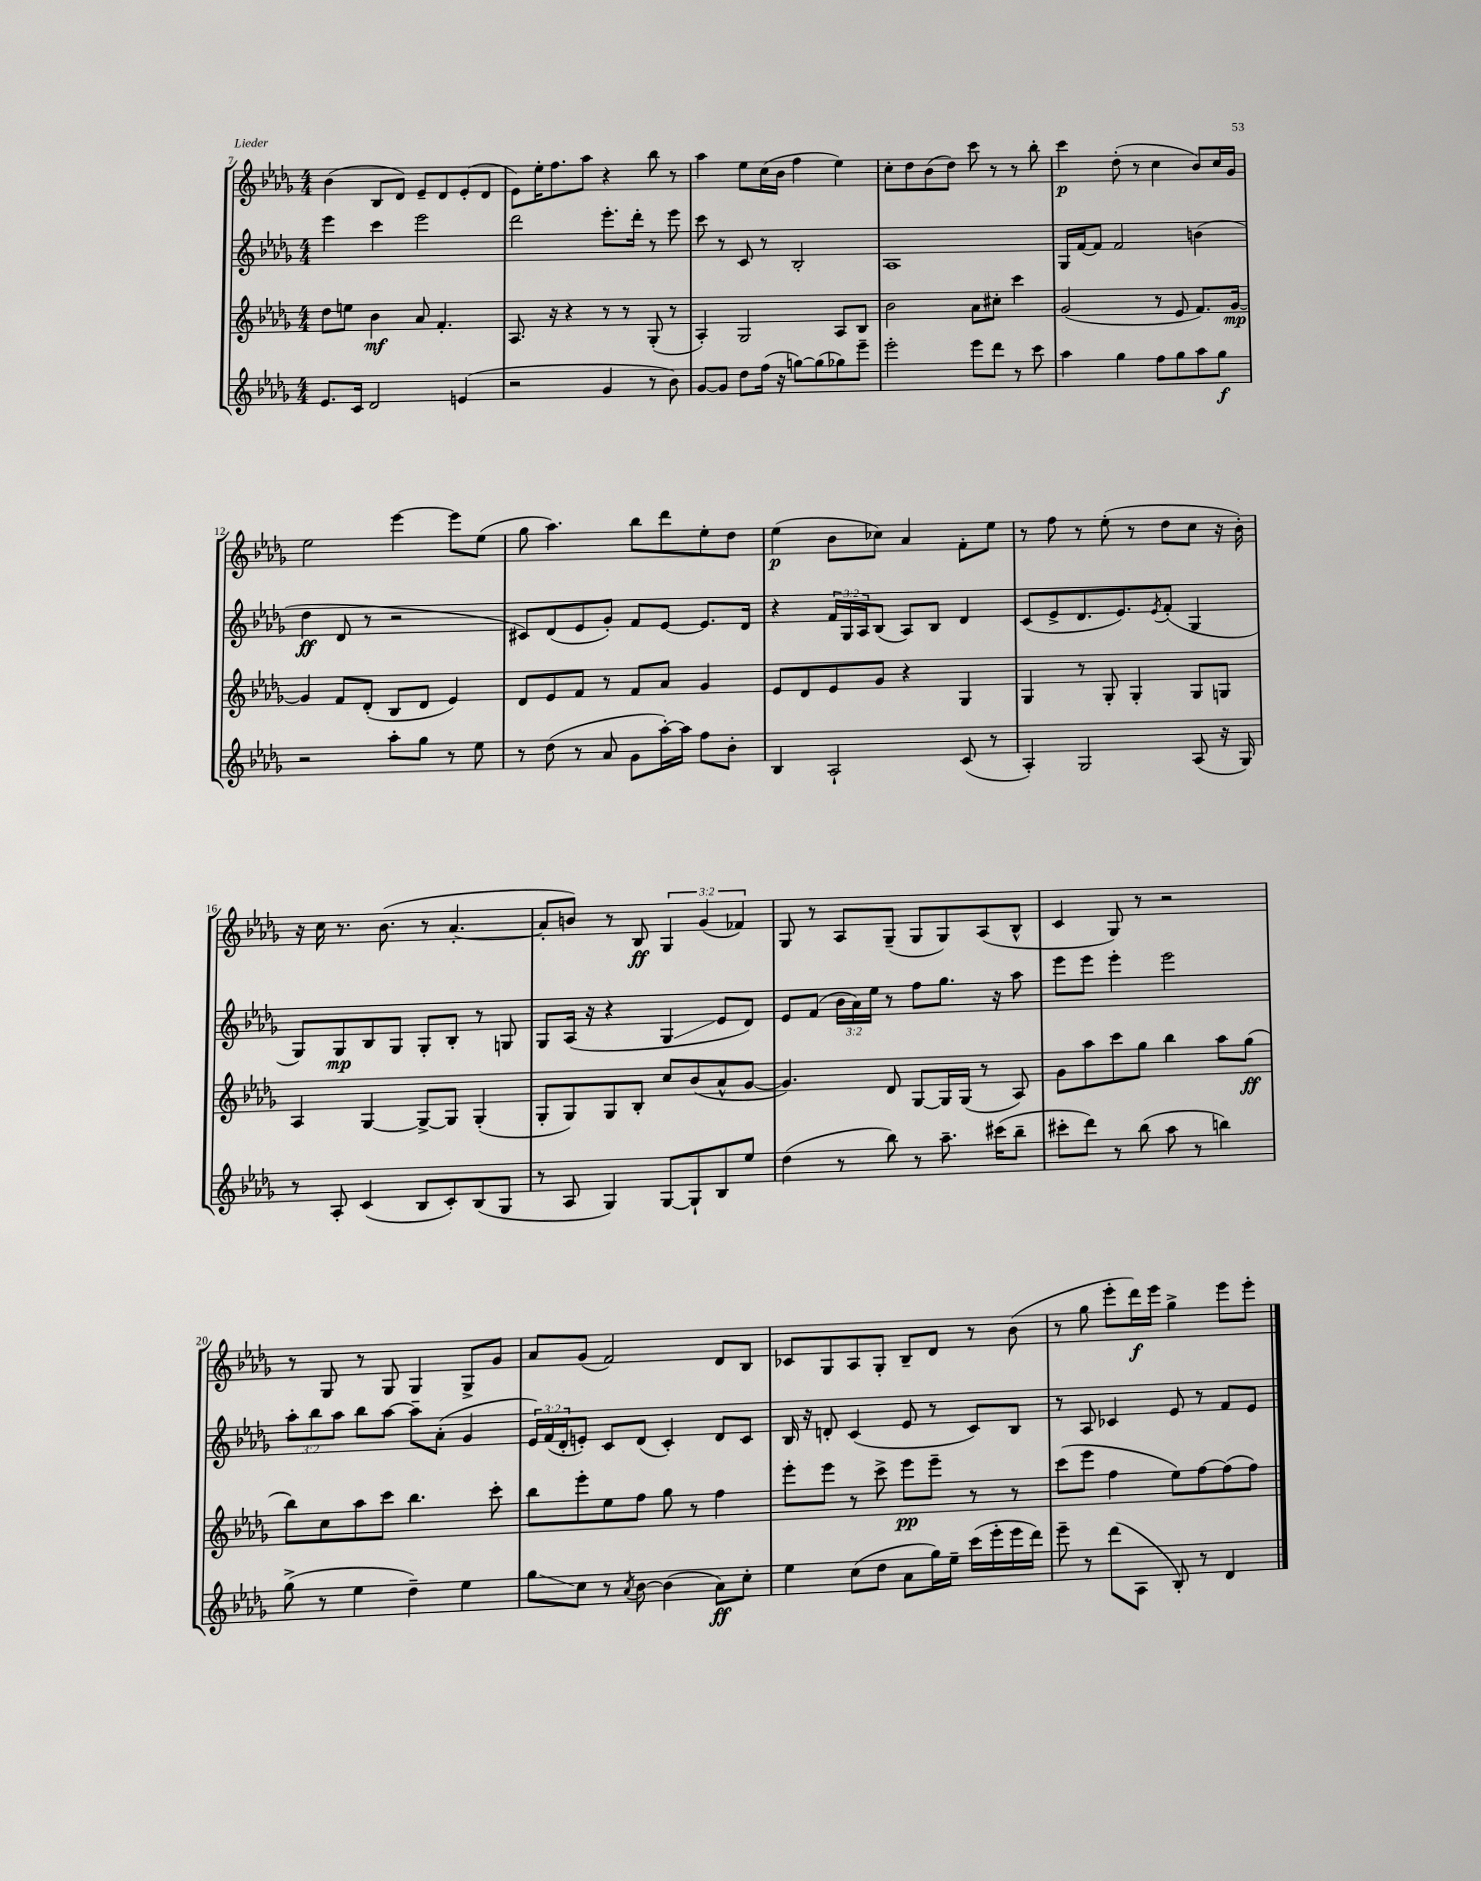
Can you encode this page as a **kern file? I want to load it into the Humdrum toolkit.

**kern	**kern	**kern	**kern
*staff4	*staff3	*staff2	*staff1
*clefG2	*clefG2	*clefG2	*clefG2
*k[b-e-a-d-g-]	*k[b-e-a-d-g-]	*k[b-e-a-d-g-]	*k[b-e-a-d-g-]
*M4/4	*M4/4	*M4/4	*M4/4
8.e-	8dd-	4eee-	(4b-
.	8ee	.	.
16c	.	.	.
2d-	4b-	4ccc	8B-
.	.	.	8d-)
.	8a-	2eee-	8e-~
.	4.f'	.	8d-
(4e	.	.	(8e-'
.	.	.	8d-
=	=	=	=
2r	8.A-	2ddd-	8e-)
.	.	.	16ee-'
.	16r	.	8.ff
.	4r	.	.
.	.	.	8aa-
4g-	8r	8.eee-'	4r
.	8r	.	.
.	.	16ddd-'	.
8r	(8G-'	8r	8bb-
8b-)	8r	8eee-	8r
=	=	=	=
[8g-	4A-')	8ccc	4aa-
8g-]	.	8r	.
8dd-	2G-	8c	8ee-
(16ff	.	8r	(16cc
16r	.	.	16b-
[8gg)	.	2B-'	4ff
(8gg]	.	.	.
8gg-)	8A-	.	4ee-)
8eee-~	8B-	.	.
=	=	=	=
2eee-'	2b-	1A-	8cc'
.	.	.	8dd-
.	.	.	(8b-
.	.	.	8dd-)
8eee-	8a-	.	8ccc
8ddd-	8cc#'	.	8r
8r	4ccc	.	8r
8ccc	.	.	8bb-'
=	=	=	=
4aa-	(2g-	16G-	4ccc
.	.	[16f	.
.	.	8f]	.
4gg-	.	2f	(8dd-'
.	.	.	8r
8ff	8r	.	4cc
8gg-	8e-	.	.
8aa-	8.f)	(4b	8b-)
8gg-	.	.	16cc
.	[16g-	.	16g-
=	=	=	=
2r	4g-]	4dd-	2ee-
.	8f	8d-	.
.	(8d-'	8r	.
8aa-'	8B-	2r	[4eee-
8gg-	8d-	.	.
8r	4e-)	.	8eee-]
8ee-	.	.	(8ee-
=	=	=	=
8r	8d-	8c#)	8gg-
(8dd-	8e-	(8d-	4.aa-)
8r	8f	8e-	.
8a-	8r	8g-')	.
8g-	8f	8f	8bb-
[16aa-')	8a-	[8e-	8ddd-
16aa-]	.	.	.
8ff	4g-	8.e-]	8ee-'
8b-'	.	.	8dd-
.	.	16d-	.
=	=	=	=
4B-	8e-	4r	(4ee-
.	8d-	.	.
2A-`	8e-	24f	8b-
.	.	24G-	.
.	.	24A-	.
.	8g-	(8B-	8cc-)
.	4r	8A-)	4a-
.	.	8B-	.
(8c	4G-	4d-	8f'
8r	.	.	8ee-
=	=	=	=
4A-')	4G-	(8c	8r
.	.	8e-^	8ff
2G-	8r	8.d-	8r
.	8G-'	.	(8ee-'
.	.	8.e-)	.
.	4G-'	.	8r
.	.	8qe-	.
.	.	(8f'	8dd-
(8A-	8G-	4G-	8cc
16r	8G	.	16r
16G-)	.	.	16b-')
=	=	=	=
8r	4A-	8G-)	16r
.	.	.	16cc
8A-'	.	8G-	8.r
(4c	[4G-	8B-	.
.	.	.	(8.b-
.	.	8G-	.
8B-	8G-^_	8G-'	8r
8c')	8G-]	8B-'	[4.a-'
(8B-	(4G-'	8r	.
8G-	.	8G	.
=	=	=	=
8r	8G-'	8G-	8a-']
8A-	8G-)	(16A-	8b)
.	.	16r	.
4G-)	8G-	4r	8r
.	8B-'	.	8B-
[8G-	8cc	4G-	6G-
8G-`]	(8b-	.	.
.	.	.	(6g-
8B-	8a-^^	8e-	.
.	.	.	6f-)
8ee-	[8g-	8d-)	.
=	=	=	=
(4dd-	4.g-])	8e-	8G-
.	.	(8f	8r
8r	.	24b-	8A-
.	.	24a-)	.
.	.	24ee-	.
8bb-)	8d-	8r	(8G-~
8r	[8G-	8ff	8G-
8.aa-~	16G-]	8.gg-	8G-)
.	(16G-	.	.
.	8r	.	(8A-
(16ccc#	.	16r	.
8bb-~	8A-)	8aa-	8B-^^
=	=	=	=
8ccc#'	8g-	8eee-	4c
8ddd-)	8aa-	8eee-	.
8r	8ccc	4eee-'	8G-)
(8bb-	8gg-	.	8r
8aa-	4bb-	2eee-	2r
8r	.	.	.
4bb)	8aa-	.	.
.	(8gg-	.	.
=	=	=	=
(8gg-^	8bb-)	12aa-'	8r
.	.	12bb-	.
8r	8cc	.	8G-
.	.	12aa-	.
4ee-	8aa-	8bb-	8r
.	8ccc	[8aa-	8G-
4dd-~)	4.bb-	8aa-~]	4G-
.	.	(8a-'	.
4ee-	.	4g-	8G-^
.	8ccc'	.	8g-
=	=	=	=
8gg-	8bb-	24e-)	8a-
.	.	(24f	.
.	.	24d-'	.
8cc	8eee-'	8e')	(8g-
8r	8ee-	8c	2f)
8qa-	.	.	.
[8b-	8ff	(8d-	.
(4b-]	8gg-	4c')	.
.	8r	.	.
8a-)	4ff	8d-	8d-
8cc'	.	8c	8B-
=	=	=	=
4ee-	8eee-'	16B-	8c-
.	.	16r	.
.	8eee-	8d'	8G-
(8cc	8r	(4c	8A-
8dd-	8ccc^	.	8G-'
8a-	8eee-	8e-	8B-~
16gg-)	8eee-~	8r	8d-
16ee-~	.	.	.
(16ccc	8r	8c)	8r
16eee-'	.	.	.
16eee-	8r	8B-	(8b-
16ddd-)	.	.	.
=	=	=	=
8eee-~	(8ccc	8r	8r
8r	8eee-	8A-	8gg-
(8ddd-	4ff	4c-	8eee-'
8A-	.	.	16ddd-)
.	.	.	16eee-
8B-')	8ee-)	8e-	4gg-^
8r	[8ff	8r	.
4d-	(8ff]	8f	8eee-
.	8ff)	8e-	8eee-'
==	==	==	==
*-	*-	*-	*-
